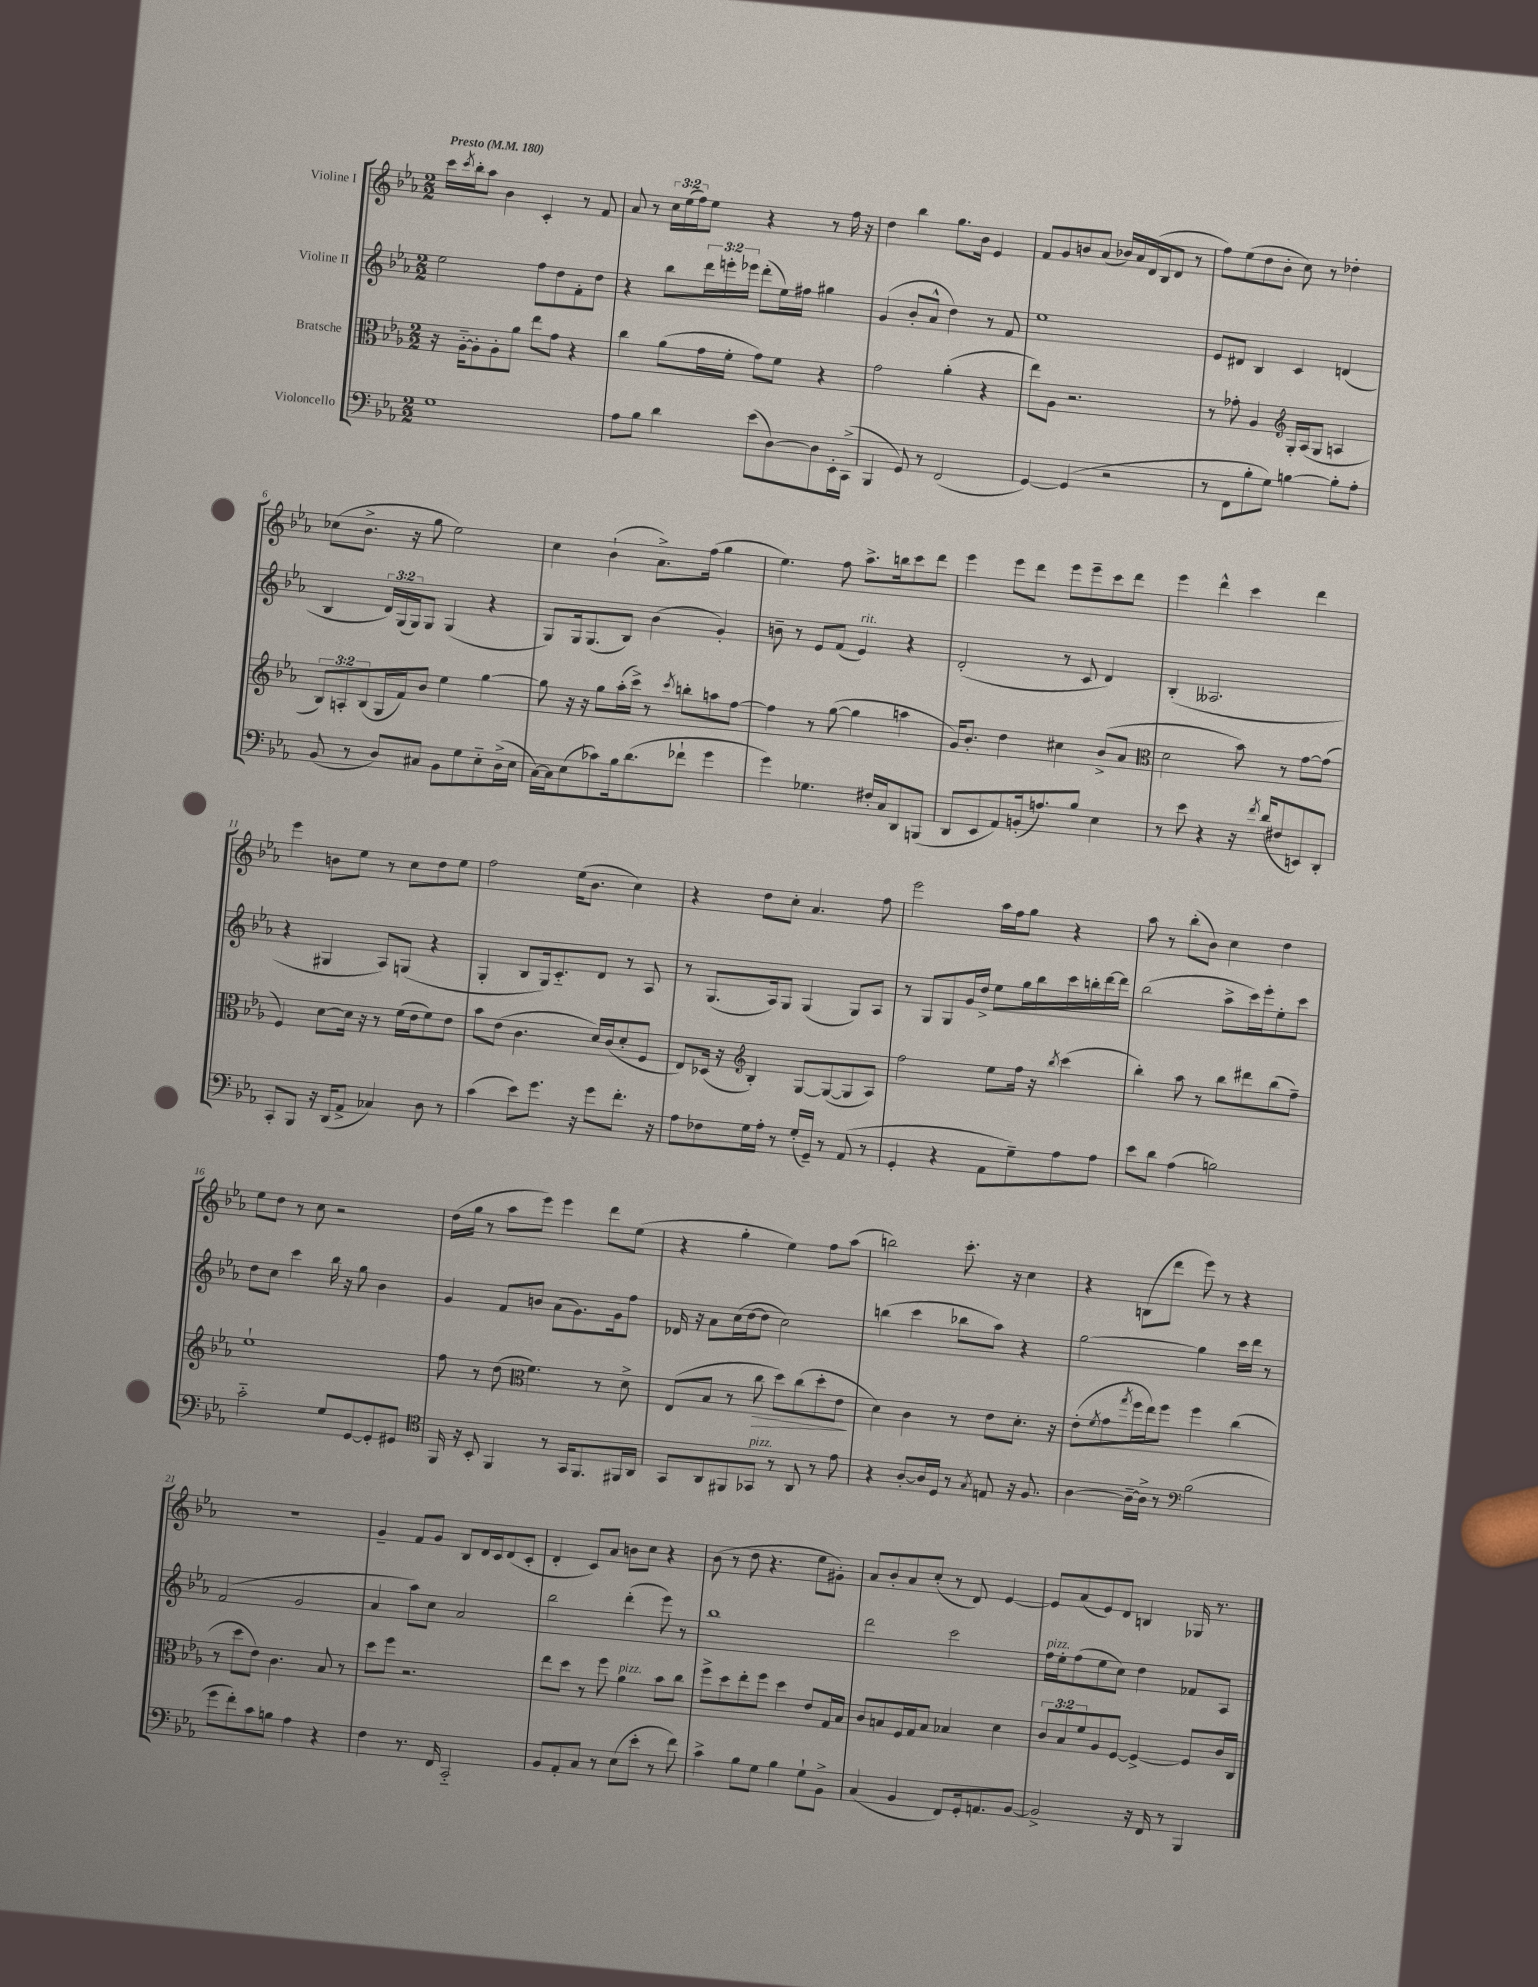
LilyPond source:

<<
\new StaffGroup <<
\new Staff = "s0" \with { instrumentName = "Violine I" } {
    \clef treble \key ees \major \numericTimeSignature \time 2/2 \override Staff.TupletNumber.text = #tuplet-number::calc-fraction-text \tempo "Presto" 4 = 180
    c'''16 \acciaccatura { c'''8 } bes''16-. aes''8 bes'4 c'4-. r8 f'8 |
    aes'8 r8 \tuplet 3/2 { c''16 ees''16( f''16) } ees''8 r4 r8 f''16 r16 |
    d''4 bes''4 g''8. bes'16 ees'4 |
    f'8 g'8 b'8 aes'8( bes'16) aes'16 d'16( bes16 d'8 r8 |
    f''8) ees''8( d''8 bes'8-. c''8) r8 des''4-. |
    ces''8( bes'8.-> r16 g''8 ees''2) |
    c''4 bes'4-!( aes'8.->) f''16( g''4 |
    ees''4.) f''8 aes''8.-> b''16 c'''8 d'''8 |
    ees'''4 ees'''8 d'''8 ees'''8 ees'''8-- c'''8 d'''8 |
    ees'''4 d'''4-^ c'''4 d'''4 |
    ees'''4 b'8 ees''8 r8 c''8 d''8 ees''8 |
    f''2 ees''16( bes'8. c''4) |
    r4 d''8 c''8-. aes'4. f''8 |
    ees'''2 aes''16 f''16 g''8 r4 |
    aes''8 r8 bes''8-.( bes'8) c''4 d''4 |
    ees''8 d''8 r8 c''8 r2 |
    d''16( g''16 r8 aes''8 ees'''8) ees'''4 d'''8 ees''8( |
    r4 g''4-. ees''4) f''8 aes''8( |
    b''2) c'''8.-. r16 c''4 |
    r4 b8( d'''8 ees'''8) r8 r4 |
    R1 |
    g'4-- f'8 g'8 bes8 d'16 c'16 d'8( c'8-. |
    d'4-. c'8) aes'8 b'8 c''8 r4 |
    bes'8( r8 d''8 r4. ees''8 gis'8-.) |
    aes'8 bes'8-. aes'8 c''8-.( r8 d'8) ees'4~ |
    ees'8 aes'8( ees'8) d'8 b4 ges16 r8. \bar "|." |
}
\new Staff = "s1" \with { instrumentName = "Violine II" } {
    \clef treble \key ees \major \numericTimeSignature \time 2/2 \override Staff.TupletNumber.text = #tuplet-number::calc-fraction-text
    ees''2 f''8 d''8 f'8-. d''8 |
    r4 bes''8 \tuplet 3/2 { d'''16 e'''16-. ees'''16 } d'''8-.( ees''16) fis''16 gis''4 |
    g'4( bes'8-. aes'8-^ d''4) r8 f'8 |
    ees''1 |
    ees'8 dis'8 bes4 c'4 d'4( |
    bes4 \tuplet 3/2 { d'16) g16( g16) } g8 g4( r4 |
    g8) g16 g8.( bes8) bes'4( g'4-.) |
    b'8-- r8 ees'8 f'8( ees'4^\markup { \italic "rit." }) r4 |
    d'2-.( r8 c'8 d'4) |
    bes4-.( aeses2. |
    r4 gis4 aes8) g8( r4 |
    g4-. bes8 g16) c'8.-_ d'8 r8 aes8 |
    r8 g8.( aes16) g8 g4( g8) aes8 |
    r8 g8 g8 g'16 d''16-> ees''8 g''16 bes''16 c'''16 b''16-. d'''16~ d'''16 |
    bes''2( aes''8-> c'''16) ees'''16-. ees''8-. c'''8 |
    d''8 c''8 c'''4 bes''16 r16 g''8 bes'4 |
    g'4 f'8 b'8 aes'8( g'8.) g'16 f''8 |
    des'16 r16 aes'8 c''16( d''16~ d''8 c''2) |
    b''4( c'''4 bes''8 aes''8) r4 |
    g''2~ g''4 c'''16 d'''16 r8 |
    f'2( g'2 |
    aes'4 aes''8) c''8 aes'2 |
    bes''2 d'''4-.( ees'''8) r8 |
    bes''1 |
    d'''2 c'''2 |
    f''16^\markup { \italic "pizz." } ees''16-. f''8( ees''8 c''8) d''4 fes'8 aes8 \bar "|." |
}
\new Staff = "s2" \with { instrumentName = "Bratsche" } {
    \clef alto \key ees \major \numericTimeSignature \time 2/2 \override Staff.TupletNumber.text = #tuplet-number::calc-fraction-text
    r16 aes16~-_ aes8-. aes8-. aes'8 ees''8 g'8 r4 |
    c''4 aes'8( g'16 f'16-. g'8) f'8 r4 |
    g'2 aes'4-.( r4 |
    ees''8) aes8 r2. |
    r8 ges'8-. aes4 \clef treble g16-. aes16( g8 a4 |
    \tuplet 3/2 { bes8) a8-. bes8( } g16 f'16) bes'8 ees''4 g''4~ |
    g''8 r16 r16 g''8 aes''16-.( c'''16->) r8 \acciaccatura { c'''8 } b''8-. a''8 f''8~ |
    f''4 r8 g''8~( g''4 a''4 |
    g'16) bes'8.-. d''4 cis''4 bes'8->( aes'8 |
    \clef alto d'2 bes'8) r8 g'8~ g'8( |
    f4) d'8~ d'16 r16 r8 f'16( ees'16 f'8) ees'8 |
    bes'8 ees'8( c'4. d'16) c'16( d'8-. f8 |
    ees8) des16( r16 \clef treble bes4-.) g8~ g8~( g8 aes8) |
    f''2 ees''8 f''16 r16 \acciaccatura { bes''8 } c'''4( |
    bes''4-.) aes''8 r8 bes''8 dis'''8 bes''8( f''8--) |
    ees''1-! |
    f''8 r8 d''8( \clef alto f'4.) r8 d'8-> |
    ees8( bes8 r8 c''8\> d''8) c''8( d''8-. ees'8\! |
    d'4) c'4 r8 ees'8 d'8.-. r16 |
    ees'8-.( \acciaccatura { f'8 } g'8 \acciaccatura { g''8 } f''16 ees''16) f''8 f''4 c''4( |
    r8 d''8 ees'8) c'4. bes8 r8 |
    d''8 f''8 r2. |
    ees''8 d''8 r8 f''8 aes'4^\markup { \italic "pizz." } bes'8 c''8 |
    f''8-> d''8 ees''8-. f''8 d''4 ees'8 g16 bes16 |
    c'8 b8 f16 g16 b8 bes4 d'4 |
    \tuplet 3/2 { c'8 bes8 f'8 } aes8 f8~ f4~-> f8 c'16 c16 \bar "|." |
}
\new Staff = "s3" \with { instrumentName = "Violoncello" } {
    \clef bass \key ees \major \numericTimeSignature \time 2/2
    g1 |
    aes8 bes8 d'4 ees'8( d8~) d8 ees,16-. c,16->( |
    bes,,4 g,8) r8 f,2( |
    g,4~) g,4( r2 |
    r8 f,8 bes8-. g8) b4~ b8-. aes8-. |
    bes,8( r8 d8) cis8 bes,8 g8 ees8-_ d16->( ees16 |
    c16~) c16 ees8( ces'8) bes16 d'8.( fes'8-! g'4 |
    g'4) ges4. fis16-. c16 d,8 b,,8( |
    d,8 ees,8 aes,8) b,16-.( a8.) bes8 ees4 |
    r8 ees'8 r4 r16 \acciaccatura { f'8 } d'16( fis8 e,8) d,8-. |
    c,8-. bes,,8 r16 d,16( aes,8-> ces4) d8 r8 |
    c'4( ees'8) g'8. r16 g'8 f'8.-. r16 |
    aes8 fes8 g16 aes16-. r8 g16-.( g,16--) r8 aes,8( r8 |
    g,4-. r4 aes,8 g8--) aes8 aes8 |
    ees'8 d'8 aes4( b2) |
    c'2-_ g8 g,8~ g,8-. gis,8 |
    \clef tenor f,16 r16 bes,8-. f,4 r8 g,16 f,8. fis,16 aes,16 |
    g,8 aes,8 fis,8 ges,8^\markup { \italic "pizz." } r8 aes,8 r8 ees'8 |
    r4 aes8~-. aes16 d16 r8 \acciaccatura { g8 } e8 r16 f8. |
    aes4~ aes16~-- aes16-> r8 \clef bass bes2( |
    g'8 f'8-.) c'8 b8 aes4 r4 |
    f4 r8. f,16 c,2-_ |
    bes,8 aes,8-. c8 r8 ees8( ees'8-. r8 f'8) |
    c'4-> bes8 g8 bes4 g8-! bes,8-> |
    c4( bes,4 f,8) g,16-. a,8. bes,8~ |
    bes,2-> r16 f,16 r8 bes,,4 \bar "|." |
}
>>
>>
